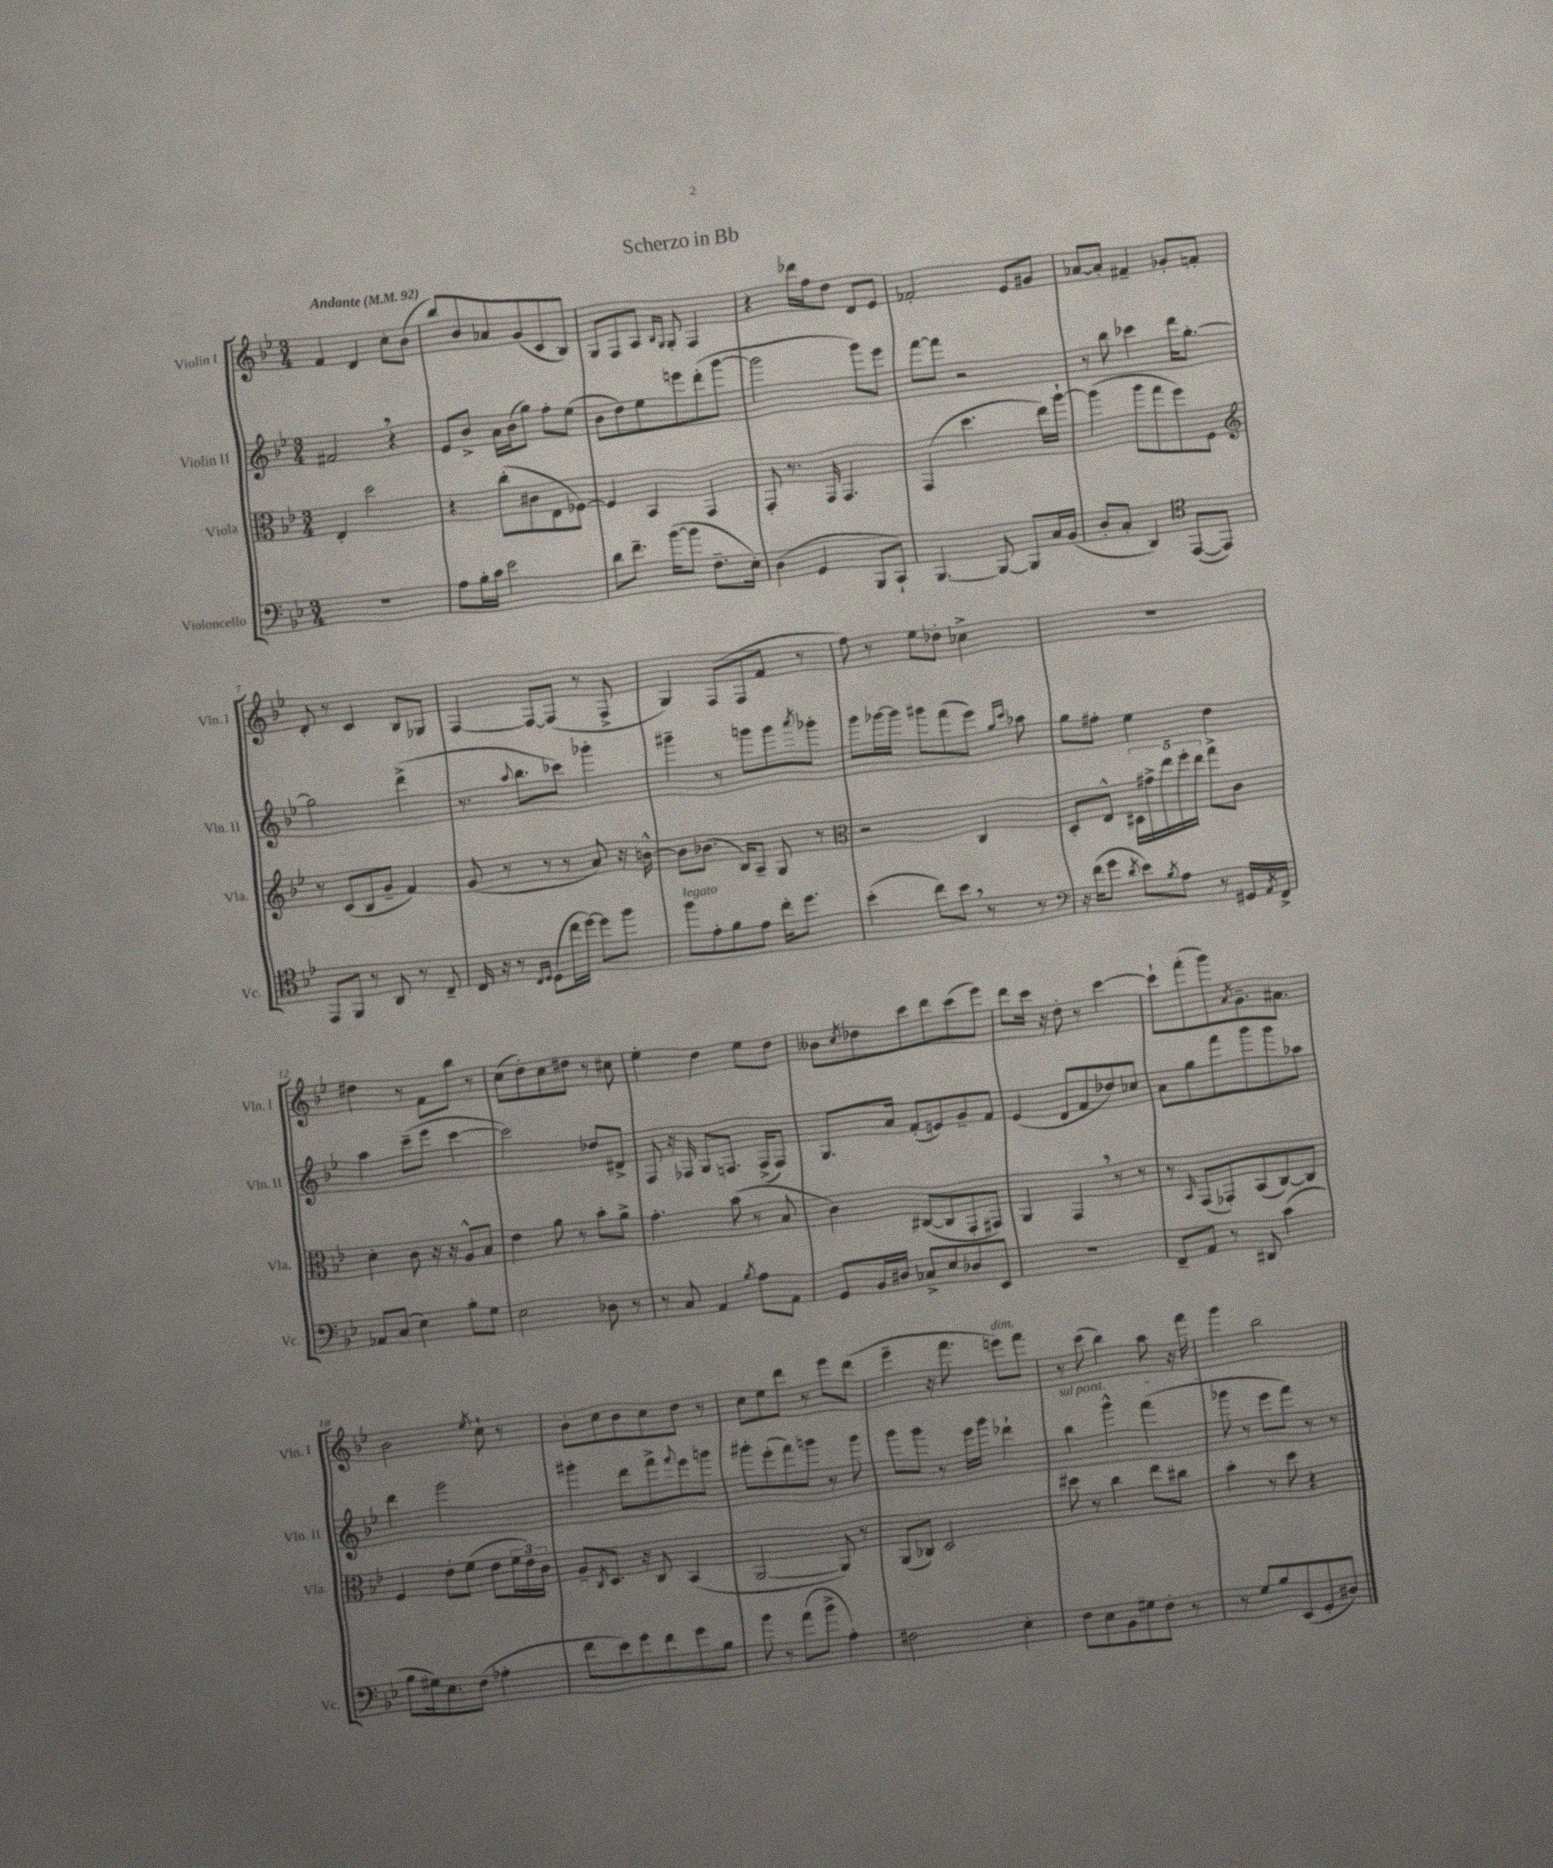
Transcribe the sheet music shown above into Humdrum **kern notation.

**kern	**kern	**kern	**kern
*part4	*part3	*part2	*part1
*staff4	*staff3	*staff2	*staff1
*I"Violoncello	*I"Viola	*I"Violin II	*I"Violin I
*I'Vc.	*I'Vla.	*I'Vln. II	*I'Vln. I
*clefF4	*clefC3	*clefG2	*clefG2
*k[b-e-]	*k[b-e-]	*k[b-e-]	*k[b-e-]
*M3/4	*M3/4	*M3/4	*M3/4
*MM92	*MM92	*MM92	*MM92
=1	=1	=1	=1
!	!	!	!LO:TX:a:B:t=Andante
2.r	4E-'/	2f#X,/	4f/
.	2dd\	.	4d/
.	.	4r	8cc'\L
.	.	.	(8b-\J
=2	=2	=2	=2
8A\L	4r	8e-/L	8bb-/L)
16B-'\L	.	8b-^/J	8b-/
16c\JJ	.	.	.
2e-\	(8cc'\L	16a\LL	8a-X/
.	.	(16b-\J	.
.	8c#X\	8gg\J)	(8g/
.	8E-\	8ff'\L	8c/
.	[8F-X\J)	(8ee-\J	8B-/J)
=3	=3	=3	=3
8d\L	4F-/]	8b-\L	8G/L
8.f~\J	.	8dd\)	8F/
.	4BB-/	8ee-\	8A/J
([16b-\KL	.	.	.
.	.	.	16qqB-/LL
.	.	.	16qqG/JJ
8b-\J]	.	8eeen\	8G'/
8.F~\L	4GG/	(8ddd'\	4F/
.	.	[8ggg\J	.
16E-'\Jk)	.	.	.
=4	=4	=4	=4
(4D\	8GG'/	2ggg\]	4r
.	8.r	.	.
4GG/	.	.	16ddd-X\LL
.	16GG/	.	16ff\J
.	4.GG/	.	8dd\J
8BBB-/L	.	8ggg\L)	8d/L
8CC`/J)	.	8eee-\J	8e-/J
=5	=5	=5	=5
[4.BBB-/	(4GG/	[8fff\L	2f-X'/
.	.	8fff\J]	.
.	4.dd\	2r	.
8BBB-/_	.	.	.
8BBB-/L]	.	.	8e-/L
16C/L	16ee-\LL)	.	8g#X/J
(16BB-/JJ	[16aa`\JJ	.	.
=6	=6	=6	=6
8D'/L	(4aa\]	8r	[8a-X/L
8C'/J	.	8bb-\	8a-'/J]
4DD/)	8aa\L	4ccc-X\	4f#X~/
.	8gg\	.	.
*clefC4	*	*	*
([8EE-/L	8ff\)	16ddd\KL	8g-X'/L
.	.	[8.gg'\J	.
8EE-/J])	8F\J	.	8fn'/J
!!LO:LB:g=z
=7	=7	=7	=7
*	*clefG2	*	*
8EE-/L	8r	2gg\]	8d'/
8FF/J	(8c/L	.	8r
8r	8B-/	.	4c/
8AA/	8g~/J	.	.
8r	4f/)	(4ddd^\	8B-/L
8C~/	.	.	8G-X/J
=8	=8	=8	=8
16C/	(8g/	8.r	[4F/
16r	.	.	.
8r	8r	.	.
.	.	8qqaa/	.
.	.	8.bb-\L	.
16qqC/LL	.	.	.
16qqD/JJ	.	.	.
(8D\L	8r	.	8F/L_
16cc\L	8r	8ccc-X\J)	(8F/J]
[16dd\JJ)	.	.	.
8dd\L]	8a/)	4ggg-X'\	8r
8ff\J	16r	.	8F^/
.	[16bn^^\	.	.
=9	=9	=9	=9
!LO:TX:a:i:t=legato	!	!	!
8ff\L	8b\L]	4ggg#X~\	4G/)
8e-'\	(8.b-X\J	.	.
8f\	.	8r	(8F/L
.	16B-/KL)	.	.
8e-\J	8A~/J	8gggn\L	8F/
16cc'\KL	8G/	8ggg\	8f/J
8.dd\J	.	.	.
.	.	8qaaa/	.
.	8r	8ggg-X'\J	8r
=10	=10	=10	=10
*	*clefC3	*	*
(4b-'\	2r	8ggg\L	8ff\)
.	.	[16ggg-X\L	8r
.	.	16ggg-\JJ]	.
8cc\L)	.	8ggg#X\L	8ee-\L
8b-,\J	.	(8fff\	8dd-X'\J
8r	4C/	8eee-\J)	4cc-X^\
.	.	16qqgg/LL	.
.	.	16qqccc/JJ	.
8r	.	8aa-X\	.
=11	=11	=11	=11
*clefF4	*	*	*
16r	8D'/L	8gg\L	2.r
(16f\KL	.	.	.
8g\J	8E-^^/J	8ff#X'\J	.
8qd/	.	.	.
8e-\L)	20D#X\LL	4ee-\	.
.	20g#X^\	.	.
.	20ee-\	.	.
8qB-/	.	.	.
8A\J	.	.	.
.	20ff'\	.	.
.	20ee-\JJ	.	.
8r	8gg^\L	4dd\	.
16GG#X/LL	8c\J	.	.
8qAA/	.	.	.
16FF^/JJ	.	.	.
!!LO:LB:g=z
=12	=12	=12	=12
8AA-X/L	4d'\	4aa\	4dd#X\
(8C/J	.	.	.
4E-\)	8c\	(8ccc~\L	8r
.	16r	8eee-\J	8f\L
.	16r	.	.
8B-'\L	8A^^/L	[4ccc\	8bb-\J
8G\J	8B-/J	.	8r
=13	=13	=13	=13
2E-\	4e-\	2ccc\])	(8cc\L
.	.	.	8dd'\)
.	8a\	.	8cc\
.	8r	.	8dd#X\J
8D-X\	8b-'\L	8dd-X/L	8r
8r	8a^\J	8d#X^/J	8cc#X\
=14	=14	=14	=14
8r	4.g'\	8F/	4ee-'\
8C/	.	16r	.
.	.	16F-X/	.
4AA/	.	8G/L	4dd\
.	(8b-\	8.Fn/J	.
8qB-/	.	.	.
8A\L	8r	.	8ee-\L
.	.	(16F^/KL	.
8AA\J	8B-/	8F/J)	8dd\J
=15	=15	=15	=15
8GG/L	4c\)	8.G/L	8b--X\L
.	.	.	8qcc/
16BB-/L	.	.	8dd-X\
16D#X/JJ	.	16a/Jk	.
8C-X^/L	([8C#X/L	(8f'/L	8ccc\
8E-/	8C#/]	8en/)	8ddd\
8D-X/	8GG'/	8g~/	(8ccc\
8EE-/J	8GG#X/J)	8f/J	8eee-\J)
=16	=16	=16	=16
2.r	4AA/	(4e-/	8ddd\L
.	.	.	16ccc\Jk
.	.	.	16r
.	4GG,/	8d/L	8dd'\
.	.	8f/	8r
.	8r	8dd-X/)	[4ccc\
.	8r	8cc-X/J	.
=17	=17	=17	=17
8FF~/L	8r	8a\L	8ccc`\L]
.	16qqBB-/	.	.
8AA/J	(8GG/L	8gg\	(8fff'\
8r	8GG-X'/)	8fff\	8ggg\)
.	.	.	8qa/
8DD#X/	(8BB-/	8ggg\	8.g~\
(4c\	[8C/)	8ggg\	.
.	.	.	8.a#X\J
.	8C/J]	8aa-X\J	.
!!LO:LB:g=z
=18	=18	=18	=18
8B-\L	4F/	4ddd\	2b-\
16G#X\k)	.	.	.
8.E-\	.	.	.
.	8e-'\L	2eee-\	.
(8F\J	(8f\J	.	.
.	.	.	8qee-/
4A-X'\	8e-\L	.	8cc`\
.	24f\L	.	8r
.	24e-\)	.	.
.	24c\JJ	.	.
=19	=19	=19	=19
8f\L	8A~/L	4ggg#X'\	8b-'\L
.	8qC/	.	.
8e-\)	8.D/J	.	8cc\
8g\	.	8ddd\L	8b-\
.	16r	.	.
8f\	8C/	8fff^\	8cc\
.	.	8qqfff/	.
8g\	(4BB-/	8eee-\	8dd\J
8B-\J	.	8gggn\J	8r
=20	=20	=20	=20
8b-\	[2AA/	8ggg#X'\L	8cc\L
8r	.	(8eee-'\	8ee-\
(8a\L	.	8fff\)	8ddd\J
8b-^\J	.	8gggn\J	8r
4A'\)	8AA/])	8r	8eee-\L
.	8r	8ggg\	(8ddd\J
=21	=21	=21	=21
2F#X\	(8AA/L	8ggg\L	4eee-~\
.	8C-X/J)	8ggg\J	.
.	2D/	8r	16r
.	.	.	8.fff\
.	.	16eee-\LL	.
.	.	16ggg\JJ	.
!	!	!	!LO:TX:a:i:t=dim.
4E-'\	.	4ddd-X`\	8eeen\L)
.	.	.	8fff\J
=22	=22	=22	=22
!	!	!LO:TX:a:i:t=sul pont.	!
8F\L	8dd#X\	4bb-\	8r
8E-\	8r	.	(8ccc\
8BB-\	4cc\	4ggg^^\	4bb-\)
8G#X\	.	.	.
8F'\J	8ee-\L	(4fff\	8aa\
8r	8cc#X\J	.	16r
.	.	.	16fff\
=23	=23	=23	=23
8r	4b-'\	8ggg-X\	4ggg\
8G/L	.	8r	.
8B-/	8r	8eee-\L	2bb-\
(8EE-/	8dd\	8fff\J)	.
8GG'/	4r	8r	.
8D#X/J)	.	8r	.
==	==	==	==
*-	*-	*-	*-
